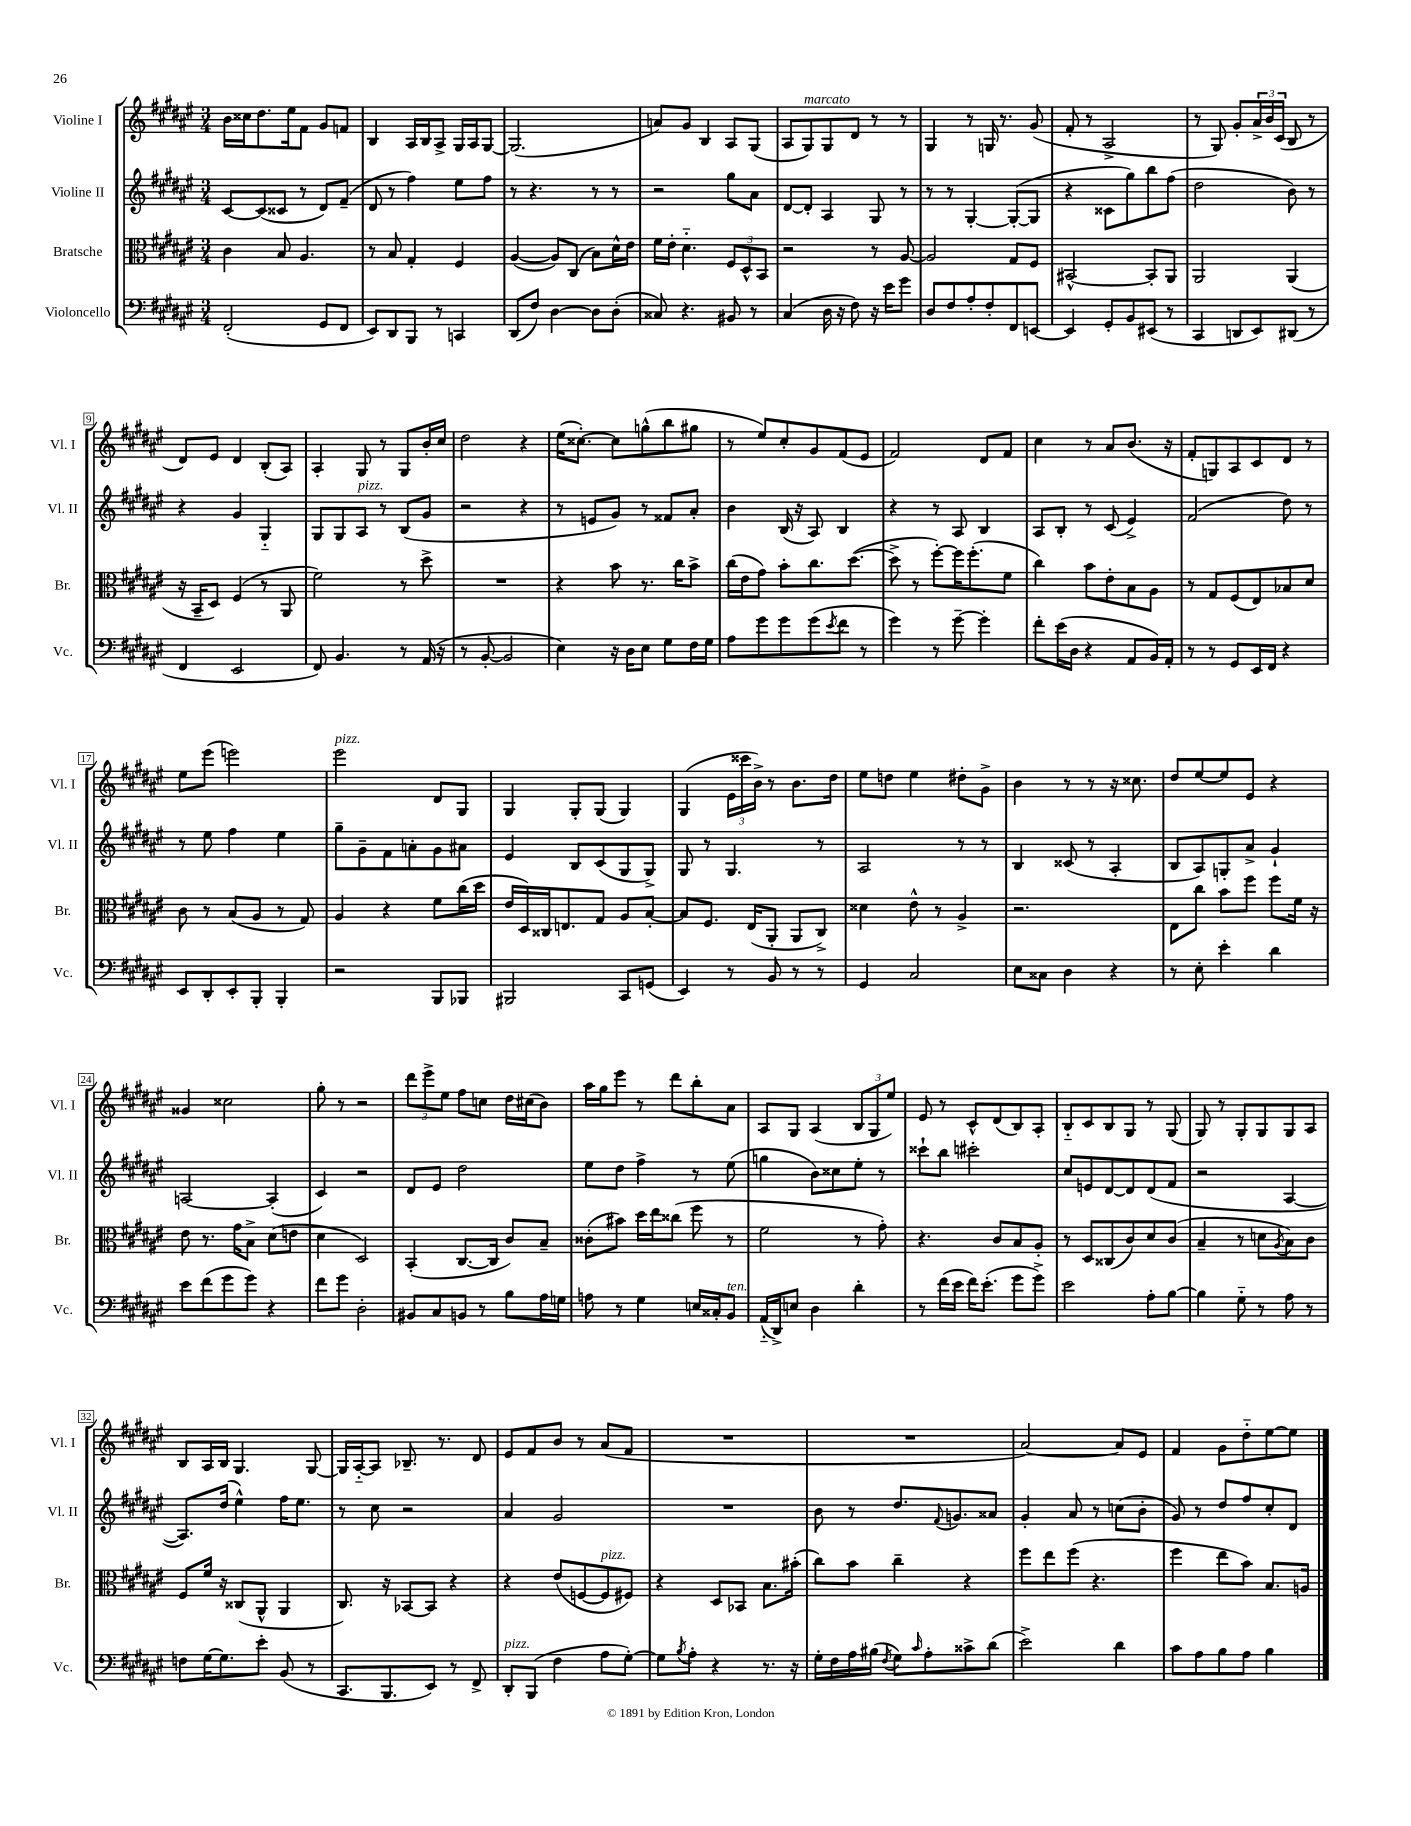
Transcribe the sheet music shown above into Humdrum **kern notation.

**kern	**kern	**kern	**kern
*part4	*part3	*part2	*part1
*staff4	*staff3	*staff2	*staff1
*I"Violoncello	*I"Bratsche	*I"Violine II	*I"Violine I
*I'Vc.	*I'Br.	*I'Vl. II	*I'Vl. I
*clefF4	*clefC3	*clefG2	*clefG2
*k[f#c#g#d#a#e#]	*k[f#c#g#d#a#e#]	*k[f#c#g#d#a#e#]	*k[f#c#g#d#a#e#]
*M3/4	*M3/4	*M3/4	*M3/4
=1	=1	=1	=1
(2FF#'/	4c#\	[8c#/L	16b\LL
.	.	.	16cc##X\J
.	.	(8c#/]	8.dd#\
.	8B/	8c##X/J	.
.	.	.	16ee#\k
.	4.A#/	8r	8f#\J
8GG#/L	.	8d#/L)	8g#/L
8FF#/J	.	(8f#~/J	8fn/J
=2	=2	=2	=2
8EE#/L)	8r	8d#/	4B/
8DD#/	8B/	8r	.
8BBB/J	4G#'/	4ff#\)	16A#/LL
.	.	.	16B/J
8r	.	.	8A#^/J
4CCn/	4F#/	8ee#\L	16G#/LL
.	.	.	16A#/J
.	.	8ff#\J	[8G#/J
=3	=3	=3	=3
(8DD#/L	([4A#/	8r	(2.G#/]
8F#/J)	.	4.r	.
[4D#\	8A#/L])	.	.
.	(8C#/J	.	.
8D#\L]	8B\L)	8r	.
(8D#'\J	16d#^^\L	8r	.
.	16e#\JJ	.	.
=4	=4	=4	=4
8C##X/)	16f#\LL	2r	8an/L)
.	16e#'\JJ	.	.
4.r	4.d#\	.	8g#/J
.	.	.	4B/
8BB#X/	12F#/L	8gg#\L	8A#/L
.	12D#^^/	.	.
8r	.	8a#\J	(8G#/J
.	12BB/J	.	.
=5	=5	=5	=5
(4C#/	2r	[8d#/L	8A#/L
!	!	!	!LO:TX:a:i:t=marcato
.	.	8d#'/J]	8G#/)
16D#\	.	4A#/	8G#/
16r	.	.	.
8F#\)	.	.	8d#/J
16r	8r	8G#/	8r
16e#\KL	.	.	.
8g#\J	[8A#/	8r	8r
=6	=6	=6	=6
8D#/L	2A#/]	8r	4G#/
8F#/	.	8r	.
8A#'/	.	[4G#'/	8r
8F#'/	.	.	16Gn/
.	.	.	8.r
8FF#/	8G#/L	(8G#'/L_	.
[8EEn/J	8F#/J	8G#/J]	(8g#/
=7	=7	=7	=7
4EE/]	[2BB#X^^/	4r	8f#'/
.	.	.	8r
8GG#'/L	.	8c##X\L	2A#^/
8BB/	.	8gg#\)	.
(8EE#X/J	8BB#'/L]	8bb\	.
8r	8AA#/J	(8ff#\J	.
=8	=8	=8	=8
4CC#/	2AA#/	2dd#\	8r
.	.	.	8G#/)
8DDn/L	.	.	8g#'/L
8EE#/)	.	.	24a#^/L
.	.	.	24b/
.	.	.	(24c#/JJ
(8DD#X/J	(4AA#/	8b\)	8B/
8r	.	8r	8r
!!LO:LB:g=z
=9	=9	=9	=9
4FF#/	16r	4r	8d#/L)
.	16BB~/KL	.	.
.	8D#/J)	.	8e#/J
2EE#/	(4F#/	4g#/	4d#/
.	8r	4G#/	(8B'/L
.	8AA#/	.	8A#/J)
=10	=10	=10	=10
8FF#/)	2f#\)	8G#/L	4A#'/
4.BB/	.	8G#/	.
!	!	!LO:TX:a:i:t=pizz.	!
.	.	8A#/J	8G#/
.	.	8r	8r
8r	8r	(8B/L	8G#/L
(16AA#/	8dd#^\	8g#/J	16b'/L
16r	.	.	16cc#/JJ
=11	=11	=11	=11
8r	2.r	2r	2dd#\
[8BB'/	.	.	.
2BB/]	.	.	.
.	.	4r	4r
=12	=12	=12	=12
4E#\)	4r	8r	(16ee#\KL
.	.	.	[8.cc##X'\J)
.	.	8en/L	.
16r	8b\	8g#/J)	8cc##\L]
16D#\KL	.	.	.
8E#\J	8.r	8r	(8ggn^^\
8G#\L	.	8f##X/L	8bb\
.	16cc#\KL	.	.
16F#\L	8b^\J	8a#'/J	8gg#X\J
16G#\JJ	.	.	.
=13	=13	=13	=13
8A#\L	(16cc#\LL	4b\	8r
.	16e#\J	.	.
8g#\	8g#\J)	.	8ee#/L)
8g#\	8b'\L	(16B/	8cc#'/
.	.	16r	.
(8g#\	8.cc#\	8A#/)	8g#/
8qe#/	.	.	.
8f#\J	.	4B/	(8f#/
.	([8.dd#\J	.	.
8r	.	.	8e#/J
=14	=14	=14	=14
4g#\)	8dd#^\]	4r	2f#/)
.	8r	.	.
8r	[8ff#'\L)	8r	.
[8g#~\	16ff#\K]	8A#/	.
.	(8.ff#'\	.	.
4g#'\]	.	4B/	8d#/L
.	8f#\J	.	8f#/J
=15	=15	=15	=15
8f#'\L	4cc#\)	8A#/L	4cc#\
(16e#\L	.	8B'/J	.
16D#\JJ	.	.	.
4r	8b\L	8r	8r
.	8e#'\	(8c#/	8a#/L
8AA#/L	8B\	4e#^/)	(8.b/J
16BB/L)	8A#\J	.	.
16AA#'/JJ	.	.	16r
=16	=16	=16	=16
8r	8r	(2f#/	8f#'/L
8r	8G#/L	.	8Gn/)
8GG#/L	(8F#/	.	8A#/
16EE#/L	8E#/)	.	8c#/
16FF#/JJ	.	.	.
4r	8B-X/	8dd#\)	8d#/J
.	8d#/J	8r	8r
!!LO:LB:g=z
=17	=17	=17	=17
8EE#/L	8c#\	8r	8ee#\L
8DD#'/	8r	8ee#\	(8eee#\J
8EE#'/	(8B/L	4ff#\	2eeen\)
8BBB'/J	8A#/J	.	.
4BBB'/	8r	4ee#\	.
.	8G#/)	.	.
=18	=18	=18	=18
!	!	!	!LO:TX:a:i:t=pizz.
2r	4A#/	8gg#~\L	2eee#\
.	.	8g#~\	.
.	4r	8f#\	.
.	.	8an'\	.
8BBB/L	8f#\L	8g#\	8d#/L
8BBB-X/J	(16cc#\L	8a#X\J	8G#/J
.	16dd#\JJ	.	.
=19	=19	=19	=19
2BBB#X/	16e#/LL	4e#/	4G#/
.	16D#/)	.	.
.	16C##X/J	.	.
.	8.En/	.	.
.	.	8B/L	8G#'/L
.	8G#/J	(8c#/	(8G#/J
8CC#/L	8A#/L	8G#/	4G#/)
(8GGn/J	[8B'/J	8G#^/J)	.
=20	=20	=20	=20
4EE#/)	8B/L]	8G#/	(4G#/
.	8.F#/J	8r	.
8r	.	4.G#/	24e#\LL
.	.	.	24ccc##X\
.	(16E#/KL	.	.
.	.	.	24b^\JJ)
8BB/	8AA#'/J	.	8r
8r	8AA#/L	.	8.b\L
8r	8C#^/J)	8r	.
.	.	.	16dd#\Jk
=21	=21	=21	=21
4GG#/	4d##X\	2A#/	8ee#\L
.	.	.	8ddn\J
2C#/	8e#^^\	.	4ee#\
.	8r	.	.
.	4A#^/	8r	8dd#X'\L
.	.	8r	8g#^\J
=22	=22	=22	=22
8E#\L	2.r	4B/	4b\
8C##X\J	.	.	.
4D#\	.	(8c##X/	8r
.	.	8r	8r
4r	.	4A#'/	16r
.	.	.	8.cc##X\
=23	=23	=23	=23
8r	8E#\L	8B/L	8dd#/L
8E#'\	8cc#\J	8A#/)	[8ee#/
4e#'\	8b\L	8Gn'/	8ee#/]
.	8ff#\J	8a#^/J	8e#/J
4d#\	8ff#\L	4g#`/	4r
.	16f#\Jk	.	.
.	16r	.	.
!!LO:LB:g=z
=24	=24	=24	=24
8e#\L	8e#\	[2An/	4g##X/
(8f#\	8.r	.	.
8g#\	.	.	2cc##X\
.	16g#\KL	.	.
8g#\J)	8B^\J	.	.
4r	(8d#\L	(4A'/]	.
.	8en\J	.	.
=25	=25	=25	=25
8f#\L	4d#\	4c#/)	8gg#'\
8g#\J	.	.	8r
2D#'\	2D#/)	2r	2r
=26	=26	=26	=26
8BB#X/L	(4BB'/	8d#/L	12ddd#\L
.	.	.	12eee#^\
8C#/	.	8e#/J	.
.	.	.	12ee#\J
8BBn/J	[8.C#/L	2dd#\	8ff#\L
8r	.	.	8ccn\J
.	16C#/Jk]	.	.
8B\L	8c#/L)	.	16dd#\LL
.	.	.	(16cc#X\J
16A#\L	8B~/J	.	8b\J)
16Gn\JJ	.	.	.
=27	=27	=27	=27
8An\	(8c##X'\L	8ee#\L	16aa#\LL
.	.	.	16gg#\J
8r	8b#X\J)	8dd#\J	8eee#\J
4G#\	16dd#\LL	4ff#^\	8r
.	16ee#\J	.	.
.	(8cc##X\J	.	8ddd#\L
16En/LL	8ff#\	8r	8bb'\
16C##X'/J	.	.	.
!LO:TX:a:i:t=ten.	!	!	!
8BB/J	8r	(8ee#\	8a#\J
=28	=28	=28	=28
(16AA#/LL	2f#\	4ggn\	8A#/L
16DD#^/J)	.	.	.
8En/J	.	.	8G#/J
4D#\	.	8b\L)	(4A#/
.	.	8cc##X\	.
4d#'\	8r	8ee#'\J	12B/L
.	.	.	12G#/
.	8g#'\)	8r	.
.	.	.	12ee#/J)
=29	=29	=29	=29
8r	4.r	8ccc##X`\L	8e#/
(16f#\LL	.	8bb\J	8r
16e#\JJ	.	.	.
16f#\KL)	.	2ccc#X'\	8c#^^/L
(8.e#'\J	.	.	.
.	8c#/L	.	(8d#/
8g#\L	8B/	.	8B/)
8g#^\J)	8A#'/J	.	8A#'/J
=30	=30	=30	=30
2e#\	8r	8cc#/L	8B/L
.	8D#/L	8en/	8c#/
.	(8C##X/	[8d#/	8B/
.	8c#/)	8d#/]	8G#/J
8A#'\L	8d#/	(8d#/	8r
[8B\J	(8c#/J	8f#/J	(8G#/
=31	=31	=31	=31
4B\]	4B~/	2r	8G#/)
.	.	.	8r
8G#\	8r	.	8G#'/L
8r	8dn\L	.	8G#/
.	8qA#/	.	.
8A#\	8B\)	[4A#/	8G#/
8r	8c#\J	.	8A#/J
!!LO:LB:g=z
=32	=32	=32	=32
8Fn\L	8F#/L	8.A#/L])	8B/L
[16G#\K	16f#/Jk	.	16A#/L
8.G#\]	16r	(16dd#/Jk	16B/JJ
.	(8C##X/L	4ee#^^\)	4.G#/
8e#'\J	8AA#^^/J	.	.
(8BB/	4AA#/	16ff#\KL	.
.	.	8.ee#\J	.
8r	.	.	[8G#/
=33	=33	=33	=33
8.CC#/L	8.C#/)	8r	16G#/LL]
.	.	.	[16A#/J
.	.	8cc#\	8A#/J]
8.BBB/	16r	.	.
.	[8BB-X/L	2r	8.B-X~/
8EE#/J)	8BB-/J]	.	.
.	.	.	8.r
8r	4r	.	.
8FF#^/	.	.	8d#/
=34	=34	=34	=34
!LO:TX:a:i:t=pizz.	!	!	!
8DD#'/L	4r	4a#/	8e#/L
(8BBB/J	.	.	8f#/
4F#\	(8e#/L	2g#/	8b/J
.	[8Fn/	.	8r
!	!LO:TX:a:i:t=pizz.	!	!
8A#\L	8F/]	.	(8a#/L
[8G#'\J)	8F#X/J)	.	8f#/J
=35	=35	=35	=35
8G#\L]	4r	2.r	2.r
8qB/	.	.	.
8A#'\J	.	.	.
4r	8D#/L	.	.
.	8BB-X/J	.	.
8.r	8.B\L	.	.
16r	(16b#X'\Jk	.	.
=36	=36	=36	=36
16G#'\LL	8cc#\L)	8b\	2.r
16F#\	.	.	.
16A#\	8b\J	8r	.
(16B#X\JJ	.	.	.
8qF#/	.	.	.
8G#\L)	4cc#~\	8.dd#/L	.
16qqc#/	.	.	.
8A#'\	.	.	.
.	.	8qqf#/	.
.	.	8.gn/	.
8c##X^\	4r	.	.
(8d#\J	.	8a##X/J	.
=37	=37	=37	=37
2e#^\)	8ff#\L	4g#'/	[2a#/)
.	8ee#\	.	.
.	(8ff#\J	8a#/	.
.	4.r	8r	.
4d#\	.	(8ccn\L	8a#/L]
.	.	8b'\J	8e#/J
=38	=38	=38	=38
8c#\L	4ff#\	8g#/)	4f#/
8A#\	.	8r	.
8B\	8ee#\L	8dd#/L	8g#\L
8A#\J	8b\J)	8ff#/	8dd#\
4B\	8.B/L	8cc#'/	[8ee#\
.	.	8d#/J	8ee#\J]
.	16An/Jk	.	.
==	==	==	==
*-	*-	*-	*-
